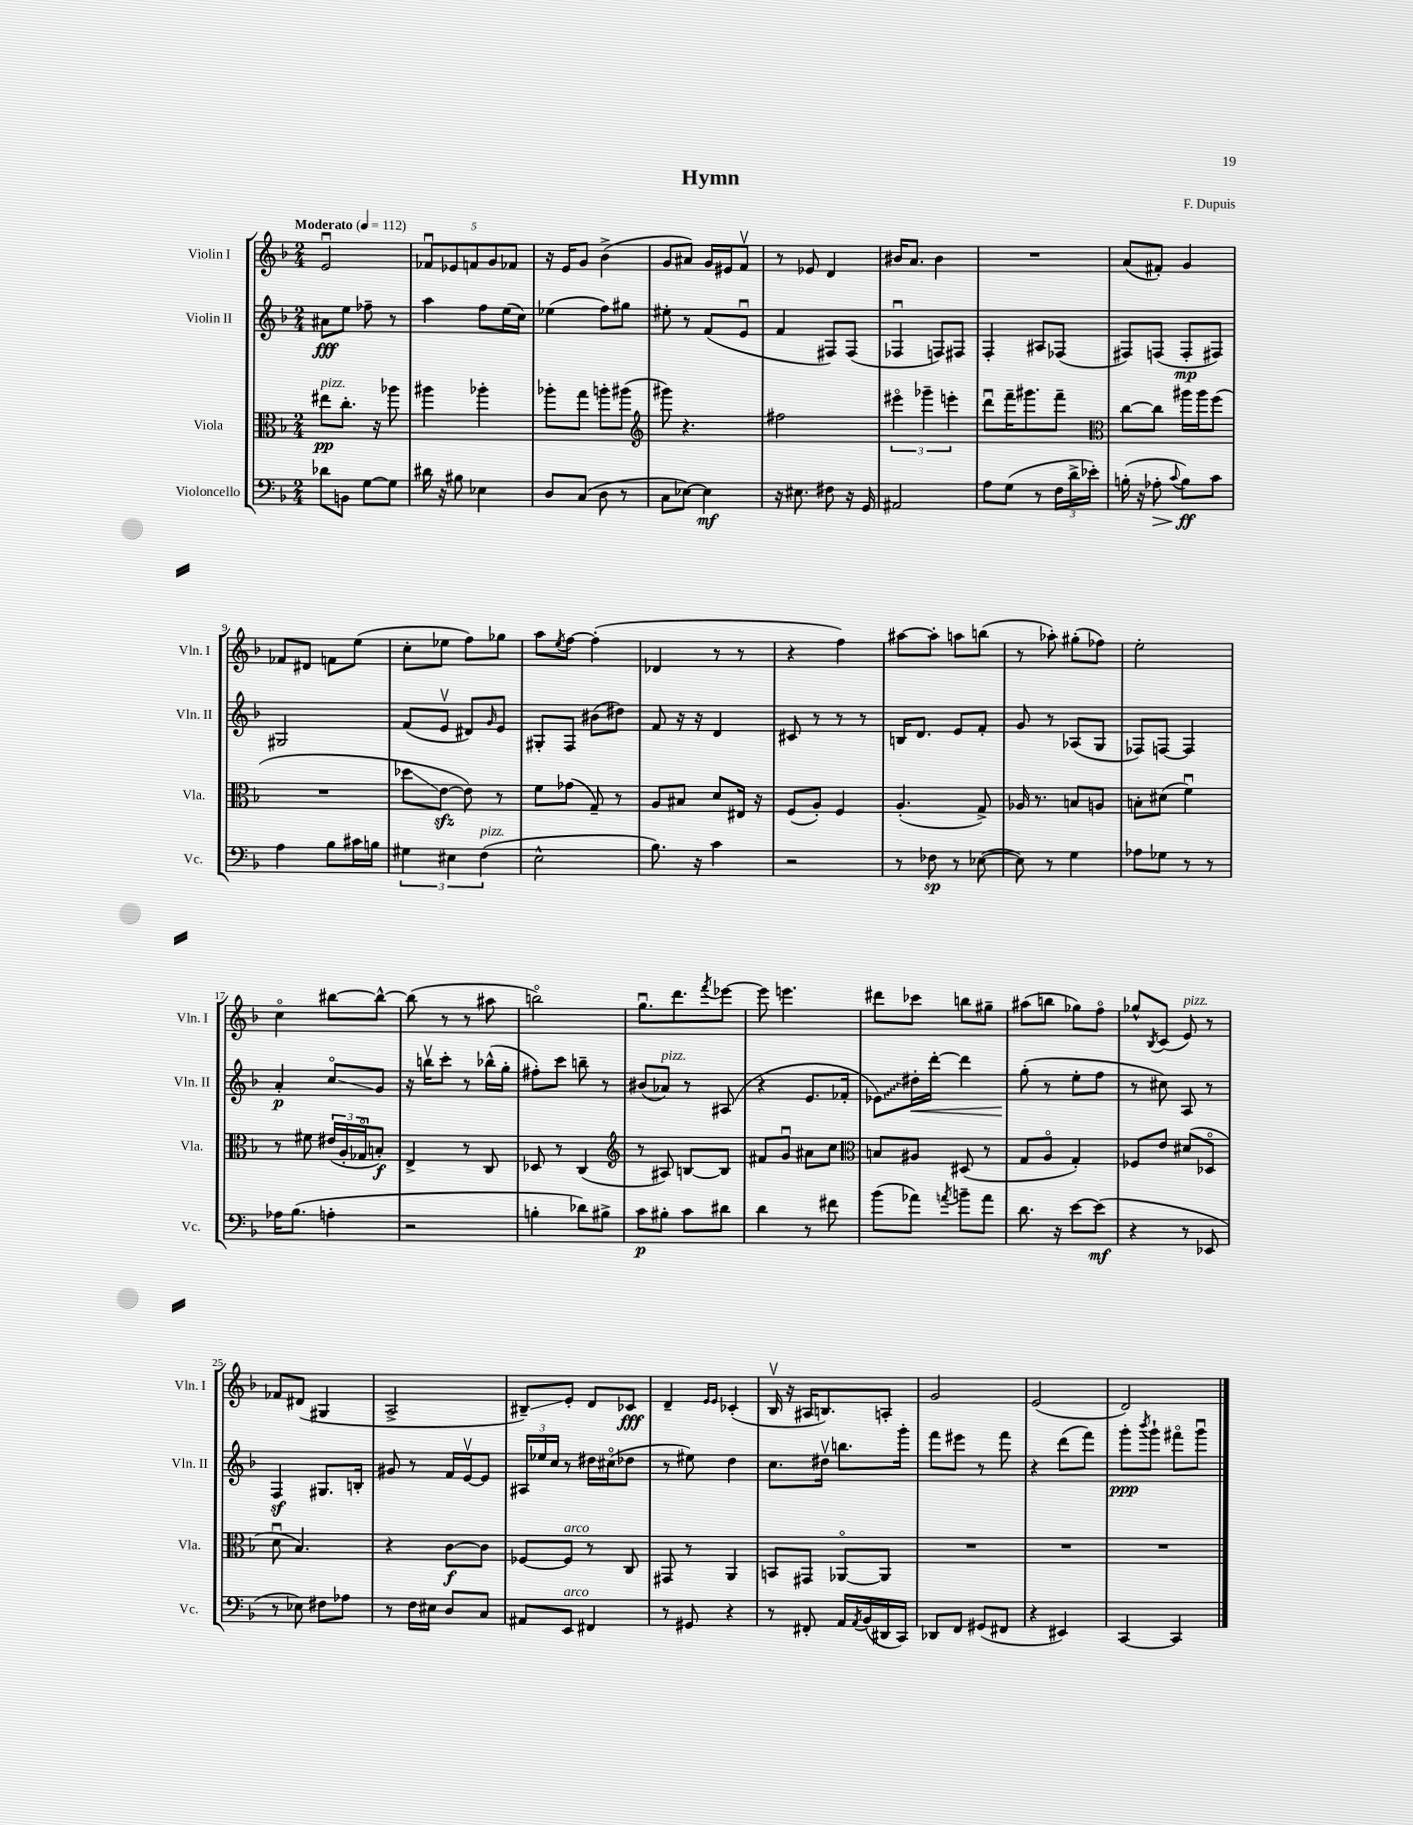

**kern	**kern	**kern	**kern
*staff4	*staff3	*staff2	*staff1
*clefF4	*clefC3	*clefG2	*clefG2
*k[b-]	*k[b-]	*k[b-]	*k[b-]
*M2/4	*M2/4	*M2/4	*M2/4
*MM112	*MM112	*MM112	*MM112
8d-\L	8ee#\L	8a#\L	2eu/
8BB\J	8.cc'\J	8ee\J	.
[8G\L	.	8ff-~\	.
.	16r	.	.
8G\]J	8aa-\	8r	.
=	=	=	=
16d#\	4aa#\	4aa\	10f-u/L
16r	.	.	.
.	.	.	10e-/
8B#\	.	.	.
.	.	.	10f/
4E-\	4aa-'\	8ff\L	.
.	.	.	10g/
.	.	(16ee\L	.
.	.	.	10f-/J
.	.	16cc\JJ)	.
=	=	=	=
8D/L	8aa-'\L	(4ee-\	16r
.	.	.	16e/LK
(8C/J	8gg\J	.	8g/J
8D\	8aa'\L	8ff\L)	(4b-^\
8r	(8aa#\J	8gg#\J	.
=	=	=	=
*	*clefG2	*	*
8C\L	8ggg#\)	8ee#'\	8g/L
[8E-\J)	4.r	8r	8a#/J)
4E-\]	.	(8f/L	16g/LL
.	.	.	16e#/J
.	.	8eu/J	8fv/J
=	=	=	=
16r	2ff#\	4f/	8r
8.E#\	.	.	.
.	.	.	8e-/
8F#\	.	8F#/L)	4d/
16r	.	(8F#/J	.
16GG/	.	.	.
=	=	=	=
2AA#/	6eee#o\	4F-u/	16b#/LK
.	.	.	8.a/J
.	6ggg-~\	.	.
.	.	8F/L)	4b#\
.	6eee'\	.	.
.	.	8F#/J	.
=	=	=	=
8A\L	8dddu\L	4F'/	2r
(8G\J	16fff~\K	.	.
.	8.ggg#\	.	.
8r	.	8A#/L	.
24F\LL	8fff~\J	(8F-/J	.
24d^\	.	.	.
24e-'\JJ)	.	.	.
=	=	=	=
*	*clefC3	*	*
(16B'\	[8cc\L	8F#/L)	(8a/L
16r	.	.	.
8A-'\	8cc\]J	(8F/J	8f#'/J)
8qqc/	.	.	.
8B\L)	16aa#\LL	8F'/L	4g/
.	16aa#\J	.	.
8c\J	(8ff\J	8F#/J)	.
=	=	=	=
4A\	2r	2G#/	8f-/L
.	.	.	8d#/J
8B-\L	.	.	8f\L
16c#\L	.	.	(8ee\J
16B\JJ	.	.	.
=	=	=	=
6G#\	8dd-\L	(8f/L	8cc'\L
.	[8e\J	8ev/J	8ee-\J
6E#\	.	.	.
.	8e\])	8d#/L)	8ff\L)
(6F\	.	.	.
.	.	16qqg/	.
.	8r	8e/J	8gg-\J
=	=	=	=
2E^^\	8f\L	8G#'/L	8aa\L
.	.	.	8qee/
.	(8g-\J	8F/J	[8ff\J
.	8G~/)	(8b#\L	(4ff'\]
.	8r	8dd#\J)	.
=	=	=	=
8.B-\)	8A/L	8f/	4d-/
.	8B#/J	16r	.
16r	.	16r	.
4c\	8d/L	4d/	8r
.	16E#/Jk	.	8r
.	16r	.	.
=	=	=	=
2r	(8F/L	8c#/	4r
.	8A'/J)	8r	.
.	4F/	8r	4ff\)
.	.	8r	.
=	=	=	=
8r	(4.A'/	16B/LK	[8aa#\L
.	.	8.d/J	.
8F-\	.	.	8aa#'\]J
8r	.	8e/L	8aa\L
([8E-\	8G^/)	8f'/J	(8bb\J
=	=	=	=
8E-\])	16A-/	8g/	8r
.	8.r	.	.
8r	.	8r	8aa-'\)
4G\	8B/L	(8A-/L	(8gg#'\L
.	8A/J	8G/J	8ff-\J)
=	=	=	=
8A-\L	8B'\L	8F-/L)	2ee'\
8G-\J	(8d#\J	[8F/J	.
8r	4fu\)	4F/]	.
8r	.	.	.
=	=	=	=
16A-\LK	8r	4a'/	4cco\
(8.B-\J	.	.	.
.	8f#\	.	.
4A'\	(24e#/LL	8cco/L	[8bb#\L
.	24A'/	.	.
.	24G-o/J	.	.
.	8B'/J)	8g/J	8bb#^^\_J
=	=	=	=
2r	4E^/	16r	(8bb#\]
.	.	16bbv\LK	.
.	.	8ccc'\J	8r
.	8r	8r	8r
.	8C/	(16bb-^^\LL	8aa#\
.	.	16gg'\JJ	.
=	=	=	=
4B'\	8D-/	8ff#'\L)	2bbo\)
.	8r	8ccc\J	.
8d-\L)	(4C/	8bb~\	.
8B#^\J	.	8r	.
=	=	=	=
*	*clefG2	*	*
8c\L	8r	(8b#/L	8.ggu\L
8B#'\J	8A#/)	8a-/J)	.
.	.	.	8.ddd\
8c\L	[8B/L	8r	.
.	.	.	8qfff/
8d#\J	8B/]J	(8A#/	[8eee-\J
=	=	=	=
4d\	8f#/L	4r	8eee-\]
.	8gu/J	.	4.eee\
8r	8a#\L	8.e/L	.
8f#\	8cc\J	.	.
.	.	16f-'/Jk	.
=	=	=	=
*	*clefC3	*	*
(8b-\L	8B/L	8e-\L)	8ddd#\L
8a-\J)	8A#/J	16dd#'\L	8ccc-\J
.	.	[16ddd'\JJ	.
8qa/	.	.	.
8b~\L	(8D#/	4ddd\]	8bb\L
8a\J	8r	.	8gg#~\J
=	=	=	=
8.d\	8G/L	(8gg'\	(8aa#\L
.	8Ao/J	8r	8bb\J
16r	.	.	.
[8e\L	4G'/)	8ee'\L	8gg-\L)
(8e\]J	.	8ff\J	8ffo\J
=	=	=	=
4r	8F-/L	8r	8gg-^^/L
.	.	.	8qB-/
.	8e/J	8cc#\)	(8c/J
8r	(8d#/L	8A/	8e/)
8EE-/	8D-o/J	8r	8r
=	=	=	=
8r	8du\	4F/	8f-/L
8E-\)	4.B-/)	.	(8d#/J
8F#\L	.	8.G#/L	4G#/
8A-\J	.	.	.
.	.	16B'/Jk	.
=	=	=	=
8r	4r	8g#/	2A^/
16F\LL	.	8r	.
16E#\JJ	.	.	.
8D/L	[8c\L	16f/LL	.
.	.	[16ev/J	.
8C/J	8c\]J	8e/]J	.
=	=	=	=
8AA#/L	[8F-/L	24A#/LL	8B#~/L)
.	.	24ee-/	.
.	.	24cc/JJ	.
8EE/J	8F-/]J	8r	8e'/J
4FF#/	8r	16dd#\LL	8d/L
.	.	(16cc#o\J	.
.	8C/	8dd-\J	8c-/J
=	=	=	=
8r	8GG#/	8r	4d~/
8GG#/	8r	8ee#\)	.
.	.	.	16qqe/LL
.	.	.	16qqe/JJ
4r	4AA/	4dd\	(4c-'/
=	=	=	=
8r	8BB/L	8.cc\L	16B-v/
.	.	.	16r
8FF#'/	8GG#/J	.	16A#/LK
.	.	16dd#v\Jk	8.B/)
16AA/LL	[8AA-o/L	8.bb\L	.
8qAA/	.	.	.
(16BB-/	.	.	.
16DD#/	8AA-/]J	.	8A'/J
16CC/JJ)	.	16ggg'\Jk	.
=	=	=	=
8DD-/L	2r	8fff\L	2g/
8FF/J	.	8eee#\J	.
(8GG#/L	.	8r	.
8FF#/J	.	8fff\	.
=	=	=	=
4r	2r	4r	(2e/
4EE#/)	.	(8ddd\L	.
.	.	8fff\J)	.
=	=	=	=
[4CC/	2r	8ggg'\L	2d/)
.	.	8qbbb-/	.
.	.	8ggg`\J	.
4CC/]	.	8fff#o\L	.
.	.	8gggu\J	.
==	==	==	==
*-	*-	*-	*-
